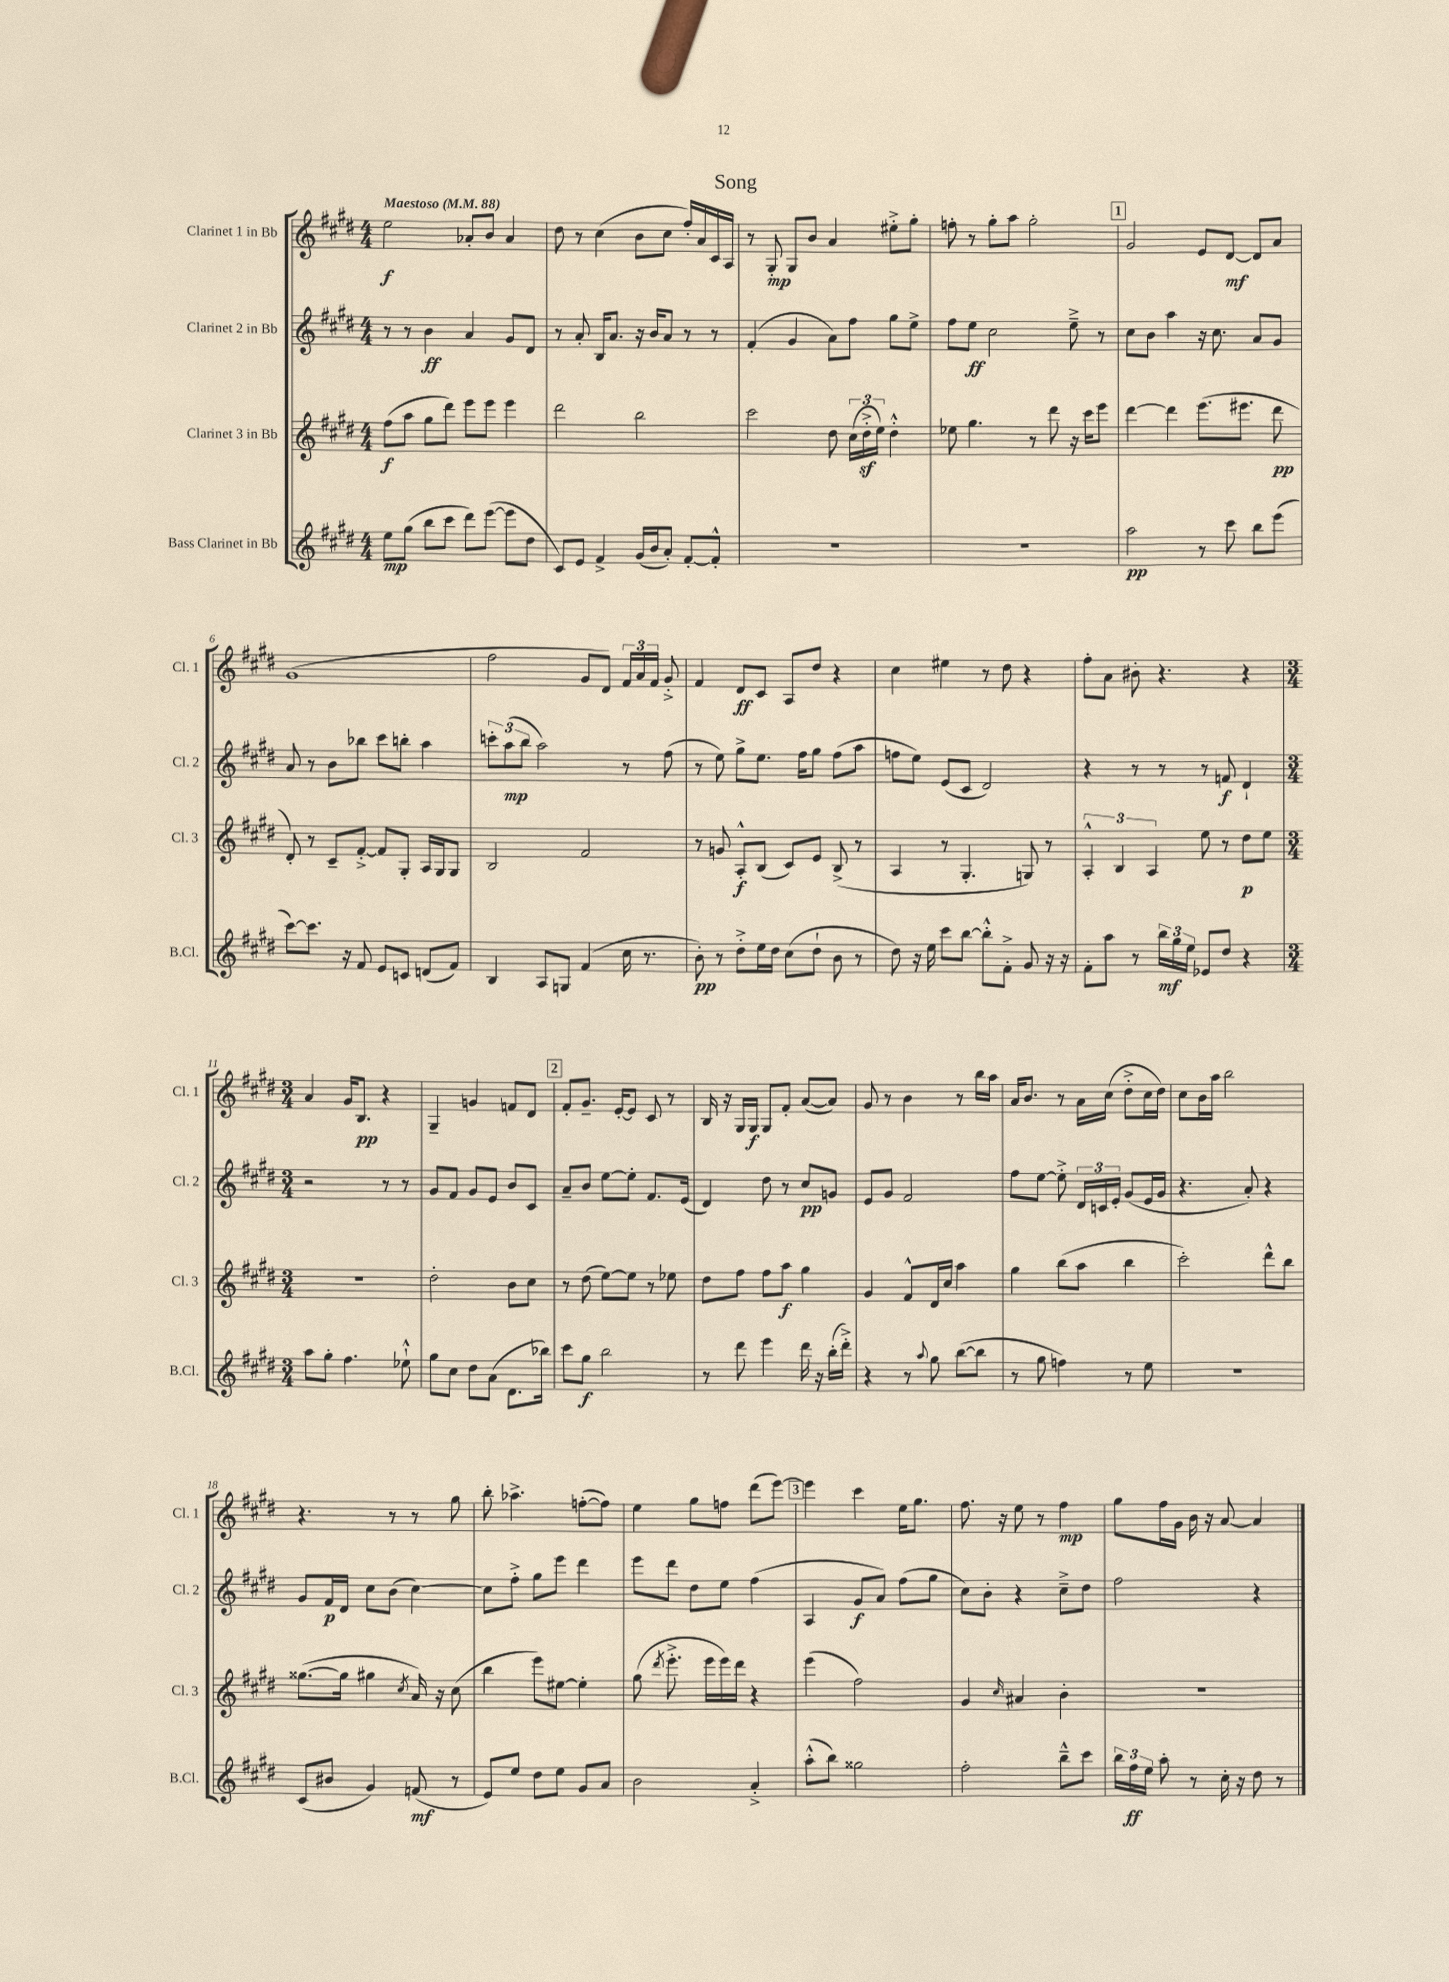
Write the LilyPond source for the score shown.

\header { title = "Song" }
<<
\new StaffGroup <<
\new Staff = "s0" \with { instrumentName = "Clarinet 1 in Bb" shortInstrumentName = "Cl. 1" } {
    \clef treble \key e \major \numericTimeSignature \time 4/4 \tempo "Maestoso" 4 = 88
    \autoBeamOff e''2\f aes'8[-. b'8] aes'4 |
    dis''8 r8 cis''4( b'8[ cis''8] fis''16[-.) a'16 cis'16 a16] |
    r8 gis8-.\mp gis8[ b'8] a'4 eis''8[-.-> gis''8]-. |
    f''8-. r8 gis''8[-. a''8] gis''2-. |
    \mark \markup { \box "1" } gis'2 e'8[ dis'8]~\mf dis'8[ a'8] |
    gis'1( |
    fis''2 gis'8[ dis'8]) \tuplet 3/2 { fis'16[ a'16 fis'16] } gis'8-.-> |
    fis'4 dis'8[\ff cis'8] a8[ dis''8] r4 |
    cis''4 eis''4 r8 dis''8 r4 |
    fis''8[-. a'8] bis'8-. r4. r4 |
    \numericTimeSignature \time 3/4 a'4 gis'16[ b8.]\pp r4 |
    gis4-- g'4 f'8[ dis'8] |
    \mark \markup { \box "2" } fis'8[-. gis'8.]-- e'16[~-. e'8] cis'8 r8 |
    b16 r16 gis16[ gis16]\f gis8[ fis'8]-. a'8[~( a'8]) |
    gis'8 r8 b'4 r8 b''16[ a''16] |
    a'16[ b'8.] r8 a'16[ cis''16]( dis''8[-.-> cis''16 dis''16]) |
    cis''8[ b'16 a''16] b''2 |
    r4. r8 r8 gis''8 |
    b''8-. aes''4.-> f''8[~-.( f''8]) |
    e''4 gis''8[ f''8] dis'''8[( e'''8]~) |
    \mark \markup { \box "3" } e'''4 cis'''4 e''16[ gis''8.] |
    fis''8. r16 e''8 r8 fis''4\mp |
    gis''8[ fis''16 gis'16] b'16 r16 a'8~ a'4 \bar "|." |
}
\new Staff = "s1" \with { instrumentName = "Clarinet 2 in Bb" shortInstrumentName = "Cl. 2" } {
    \clef treble \key e \major \numericTimeSignature \time 4/4
    \autoBeamOff r8 r8 b'4\ff a'4 gis'8[ dis'8] |
    r8 a'8-. b16[ a'8.] r16 b'16[ a'8] r8 r8 |
    fis'4-.( gis'4 a'8[) fis''8] gis''8[ e''8]-> |
    fis''8[ e''8]\ff cis''2 e''8---> r8 |
    \mark \markup { \box "1" } cis''8[ b'8] a''4 r16 cis''8. a'8[ gis'8] |
    a'8 r8 b'8[ bes''8] cis'''8[ b''8]-. a''4 |
    \tuplet 3/2 { c'''8[-. a''8\mp( b''8] } a''2) r8 fis''8( |
    r8 e''8) gis''8[-> e''8.] fis''16[ gis''8] fis''8[( a''8] |
    f''8[ e''8]) e'8[( cis'8] dis'2) |
    r4 r8 r8 r8 f'8\f dis'4-! |
    \numericTimeSignature \time 3/4 r2 r8 r8 |
    gis'8[ fis'8] gis'8[ e'8] b'8[ cis'8] |
    \mark \markup { \box "2" } a'8[-- b'8] e''8[~ e''8]-. fis'8.[ e'16]( |
    dis'4) dis''8 r8 cis''8[\pp g'8] |
    e'8[ gis'8] fis'2 |
    fis''8[ e''8]~ e''8-.-> \tuplet 3/2 { dis'16[ c'16 e'16]-. } gis'8[( e'16 gis'16] |
    r4. a'8-.) r4 |
    gis'8[ fis'16\p dis'16] cis''8[ b'8]( cis''4~) |
    cis''8[ fis''8]-.-> gis''8[ e'''8] dis'''4 |
    e'''8[ dis'''8] dis''8[ e''8] fis''4( |
    \mark \markup { \box "3" } a4 gis'8[\f a'8]) fis''8[( gis''8] |
    cis''8[) b'8]-. r4 cis''8[---> dis''8] |
    fis''2 r4 \bar "|." |
}
\new Staff = "s2" \with { instrumentName = "Clarinet 3 in Bb" shortInstrumentName = "Cl. 3" } {
    \clef treble \key e \major \numericTimeSignature \time 4/4
    \autoBeamOff fis''8[\f( a''8] gis''8[ dis'''8]) e'''8[ e'''8] e'''4 |
    dis'''2 b''2 |
    cis'''2 dis''8 \tuplet 3/2 { cis''16[( dis''16-.->\sf e''16]) } dis''4-.-^ |
    ees''8 gis''4. r8 dis'''8 r16 cis'''16[ e'''8] |
    \mark \markup { \box "1" } dis'''4~ dis'''4 e'''8.[( eis'''8.] dis'''8\pp |
    dis'8-.) r8 cis'8[-- fis'8]~-.-> fis'8[ gis8]-. a16[ gis16 gis8] |
    b2 fis'2 |
    r8 g'8 a8[-.-^\f b8]( cis'8[) e'8] b8->( r8 |
    a4 r8 gis4.-. g8) r8 |
    \tuplet 3/2 { a4-.-^ b4 a4 } e''8 r8 dis''8[\p e''8] |
    \numericTimeSignature \time 3/4 R2. |
    dis''2-. b'8[ cis''8] |
    \mark \markup { \box "2" } r8 dis''8( e''8[~) e''8] r8 ees''8 |
    dis''8[ fis''8] fis''8[ a''8]\f gis''4 |
    gis'4 fis'8[-^ dis'16 cis''16] a''4 |
    gis''4 b''8[( a''8] b''4 |
    cis'''2-.) dis'''8[-^ b''8] |
    gisis''8.[~( gisis''16] gis''4 \acciaccatura { cis''8 } a'16) r16 cis''8( |
    b''4 e'''8[) eis''8]~ eis''4-. |
    gis''8( \acciaccatura { dis'''8 } e'''8.-.-> e'''16[ e'''16) dis'''16] r4 |
    \mark \markup { \box "3" } e'''4( fis''2) |
    gis'4 \grace { cis''16 } ais'4 b'4-. |
    R2. \bar "|." |
}
\new Staff = "s3" \with { instrumentName = "Bass Clarinet in Bb" shortInstrumentName = "B.Cl." } {
    \clef treble \key e \major \numericTimeSignature \time 4/4
    \autoBeamOff e''8[\mp gis''8]( b''8[ cis'''8] dis'''8[) e'''8]~( e'''8[ dis''8] |
    cis'8[) e'8] fis'4-> gis'16[( b'16 a'8]-.) fis'8[~-. fis'8]-.-^ |
    R1 |
    R1 |
    \mark \markup { \box "1" } a''2\pp r8 cis'''8 b''8[ e'''8]( |
    cis'''8[~) cis'''8.] r16 fis'8 e'8[ c'8] d'8[( fis'8]) |
    b4 a8[ g8] fis'4( cis''16 r8. |
    b'8-.\pp) r8 dis''8[-.-> e''16 dis''16] cis''8[( dis''8]-! b'8 r8 |
    dis''8) r16 e''16 cis'''8[ b''8]~ b''8[-.-^ fis'8]-.-> gis'8 r16 r16 |
    fis'8[-. a''8] r8 \tuplet 3/2 { b''16[\mf gis''16 e''16] } ees'8[ dis''8] r4 |
    \numericTimeSignature \time 3/4 a''8[ gis''8]-. fis''4. ees''8-!-^ |
    gis''8[ cis''8] dis''8[ a'8]( dis'8.[ bes''16]) |
    \mark \markup { \box "2" } cis'''8[ gis''8]\f b''2 |
    r8 dis'''8 e'''4 dis'''16 r16 b''16[-.( dis'''16]-.->) |
    r4 r8 \appoggiatura { a''8 } gis''8 b''8[~( b''8] |
    r8 gis''8 f''4) r8 e''8 |
    R2. |
    cis'8[( bis'8] gis'4) f'8\mf( r8 |
    e'8[) e''8] dis''8[ e''8] gis'8[ a'8] |
    b'2 a'4-.-> |
    \mark \markup { \box "3" } a''8[-.-^( b''8]) gisis''2 |
    fis''2-. b''8[---^ cis'''8] |
    \tuplet 3/2 { b''16[ fis''16\ff e''16] } a''8-. r8 cis''16-. r16 dis''8 r8 \bar "|." |
}
>>
>>
